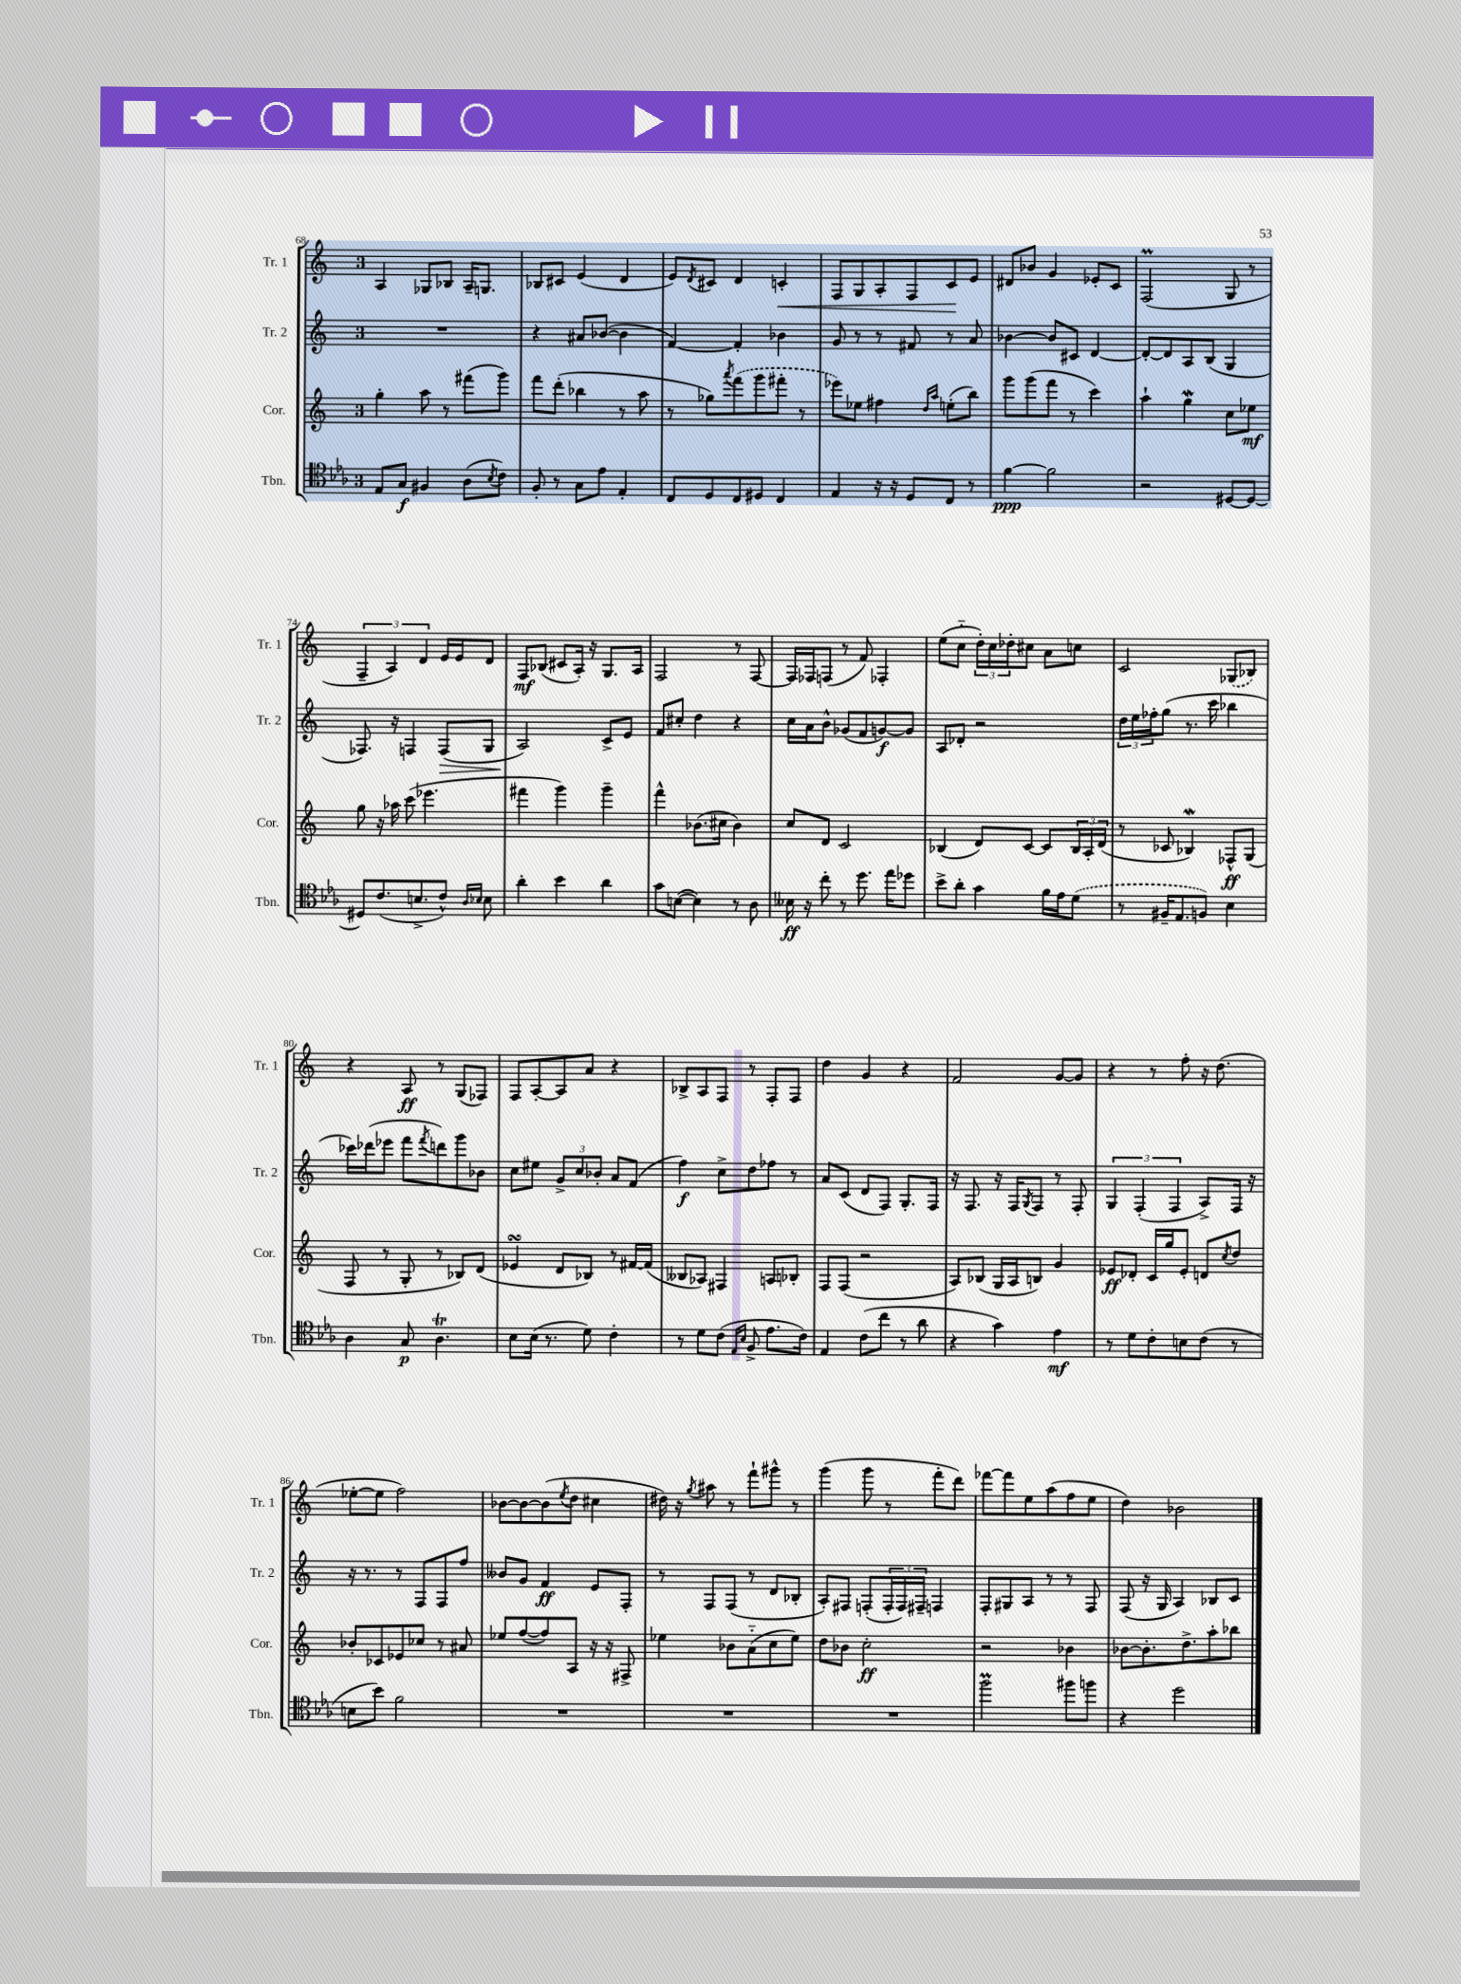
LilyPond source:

<<
\new StaffGroup <<
\new Staff = "s0" \with { instrumentName = "Tr. 1" shortInstrumentName = "Tr. 1" } {
    \clef treble \key c \major \once \override Staff.TimeSignature.style = #'single-digit \time 3/4
    a4 ges8 bes8 a16-- g8. |
    bes8 cis'8 e'4( d'4 |
    e'8) \acciaccatura { d'8 } cis'8 d'4 c'4-.\< |
    f8 g8 a8-. f8 c'8\! e'8 |
    dis'8 bes'8 g'4 ees'8-. c'8 |
    f2\prall( g8 r8 |
    \tuplet 3/2 { f4-- a4) d'4 } e'16 e'16 d'8 |
    f8\mf bes8( cis'8 a16-.) r16 g8. a16 |
    f2 r8 f8~ |
    f16 fes16 f8( r8 f'8) fes4-. |
    e''8( c''8-_ \tuplet 3/2 { d''16-.) c''16 des''16-. } cis''8 a'8 c''8 |
    c'2 \once \slurDashed ges8( bes8) |
    r4 a8\ff r8 g8( fes8) |
    f8 a8~-. a8 a'8 r4 |
    bes8-> a8 f8 r8 f8-. f8 |
    d''4 g'4 r4 |
    f'2 g'8~ g'8 |
    r4 r8 f''8-. r16 d''8.( |
    ees''8~-. ees''8 f''2) |
    bes'8~ bes'8~ bes'8( \acciaccatura { e''8 } d''8 cis''4 |
    dis''16) r16 \acciaccatura { g''8 } ais''8 r8 f'''8-! gis'''8-^ r8 |
    g'''4( g'''8 r8 f'''8-. d'''8) |
    fes'''8~ fes'''8 e''8 a''8( f''8 e''8 |
    d''4) bes'2 \bar "|." |
}
\new Staff = "s1" \with { instrumentName = "Tr. 2" shortInstrumentName = "Tr. 2" } {
    \clef treble \key c \major \once \override Staff.TimeSignature.style = #'single-digit \time 3/4
    R2. |
    r4 ais'8 bes'8~( bes'4 |
    f'4~) f'4-. bes'4 |
    g'8 r8 r8 fis'8 r8 a'8 |
    bes'4~ bes'8 cis'8 d'4~ |
    d'8~-. d'8 a8 b8( g4 |
    fes8.) r16 f4 f8\>( g8 |
    a2\!) c'8-> e'8 |
    f'8 cis''8-. d''4 r4 |
    c''16 a'16 b'8-^ ges'8( f'8 g'8~\f) g'8 |
    a8 des'8-. r2 |
    \tuplet 3/2 { d''16 e''16 fes''16-. } g''8( r8. c'''16 bes''4 |
    ces'''16) des'''16( ees'''8 f'''8 \acciaccatura { f'''8 } d'''8) g'''8 bes'8 |
    c''8 eis''8 \tuplet 3/2 { g'8-> c''8 bes'8-. } a'8 f'8( |
    f''4\f) c''8-> d''8 fes''8 r8 |
    a'8 c'8( d'8 f8) g8.-. f16 |
    r16 f8. r16 f16 \acciaccatura { g8 } f8 r8 f8-. |
    \tuplet 3/2 { g4 f4-.( f4 } a8->) f16 r16 |
    r16 r8. r8 f8 f8 f''8 |
    beses'8 g'8 f'4\ff e'8 f8-. |
    r8 f8 f8( r8 d'8 bes8-. |
    a8-.) fis8 f8-.( \tuplet 3/2 { f16-. f16) fis16-- } f4 |
    f8-. gis8 a8 r8 r8 f8 |
    f8( r16 g16 a4) bes8 c'8 \bar "|." |
}
\new Staff = "s2" \with { instrumentName = "Cor." shortInstrumentName = "Cor." } {
    \clef treble \key c \major \once \override Staff.TimeSignature.style = #'single-digit \time 3/4
    g''4-. a''8 r8 fis'''8( g'''8) |
    f'''8 d'''8-.( bes''4 r8 a''8 |
    r8 ges''8) \acciaccatura { a'''8 } \once \slurDashed f'''8( g'''8 fis'''8-. r8 |
    ees'''8) ees''8 fis''4 \grace { d''16 a''16 } e''8-.( b''8) |
    g'''8 g'''8( f'''8 r8 c'''4) |
    a''4-! g''4\mordent c''8 ees''8\mf |
    g''8 r16 aes''16 c'''8( ees'''4. |
    fis'''4 g'''4) g'''4-- |
    f'''4-^ bes'8.( cis''16 bes'4) |
    c''8 d'8 c'2 |
    bes4( d'8) c'8~ c'8 \tuplet 3/2 { bes16 a16-. d'16( } |
    r8 ces'8 bes4\mordent) fes8-^\ff g8( |
    f8 r8 g8-. r8 bes8) d'8( |
    ees'4\turn d'8 bes8) r8 fis'16~ fis'16( |
    beses8 aes8) fis4 a8 bes8-. |
    f8 f8( r2 |
    a8) bes8( g16 a16 b8) g'4 |
    ees'8\ff des'8-. c'16 g''16 ees'8-. d'8 \acciaccatura { c''8 } d''8 |
    bes'8-. ces'8 ees'8 ces''8 r8 ais'8 |
    ees''8 f''8~( f''8) a8 r16 r16 fis8-> |
    ees''4 bes'8 a'8-_( c''8 ees''8) |
    d''8 bes'8 c''2-.\ff |
    r2 bes'4 |
    bes'8~ bes'8.-. d''8.-> a''8-. bes''8 \bar "|." |
}
\new Staff = "s3" \with { instrumentName = "Tbn." shortInstrumentName = "Tbn." } {
    \clef tenor \key ees \major \once \override Staff.TimeSignature.style = #'single-digit \time 3/4
    ees8 g8\f fis4 aes8( \acciaccatura { bes8 } c'8) |
    f8-. r8 g8 ees'8 ees4-. |
    c8 d8 c8 dis8 c4 |
    ees4 r16 r16 d8 c8 r8 |
    f'4~\ppp f'2 |
    r2 dis8~ dis8~ |
    dis8 c'8.( b8.-> c'8-^) \grace { aes16 bes16 } bes8 |
    aes'4-. bes'4 aes'4 |
    g'8 b8~( b4) r8 aes8 |
    beses16\ff r16 c''8-. r8 d''8. ees''16 des''8 |
    bes'8-> aes'8-. g'4 f'16 ees'16 \once \slurDashed d'8( |
    r8 fis16-- ees8. f8) bes4 |
    aes4 g8\p aes4.\trill |
    bes8 bes16( r8. d'8) c'4-. |
    r8 d'8 c'8( \grace { ees16 bes16 } f8-> ees'8. c'16) |
    ees4 c'8( c''8 r8 aes'8 |
    r4 g'4) ees'4\mf |
    r8 d'8 c'8-. b8 c'8( r8 |
    b8 bes'8) f'2 |
    R2. |
    R2. |
    R2. |
    f''2\prall fis''8 f''8 |
    r4 d''2 \bar "|." |
}
>>
>>
\layout { \context { \Score currentBarNumber = #68 } }
